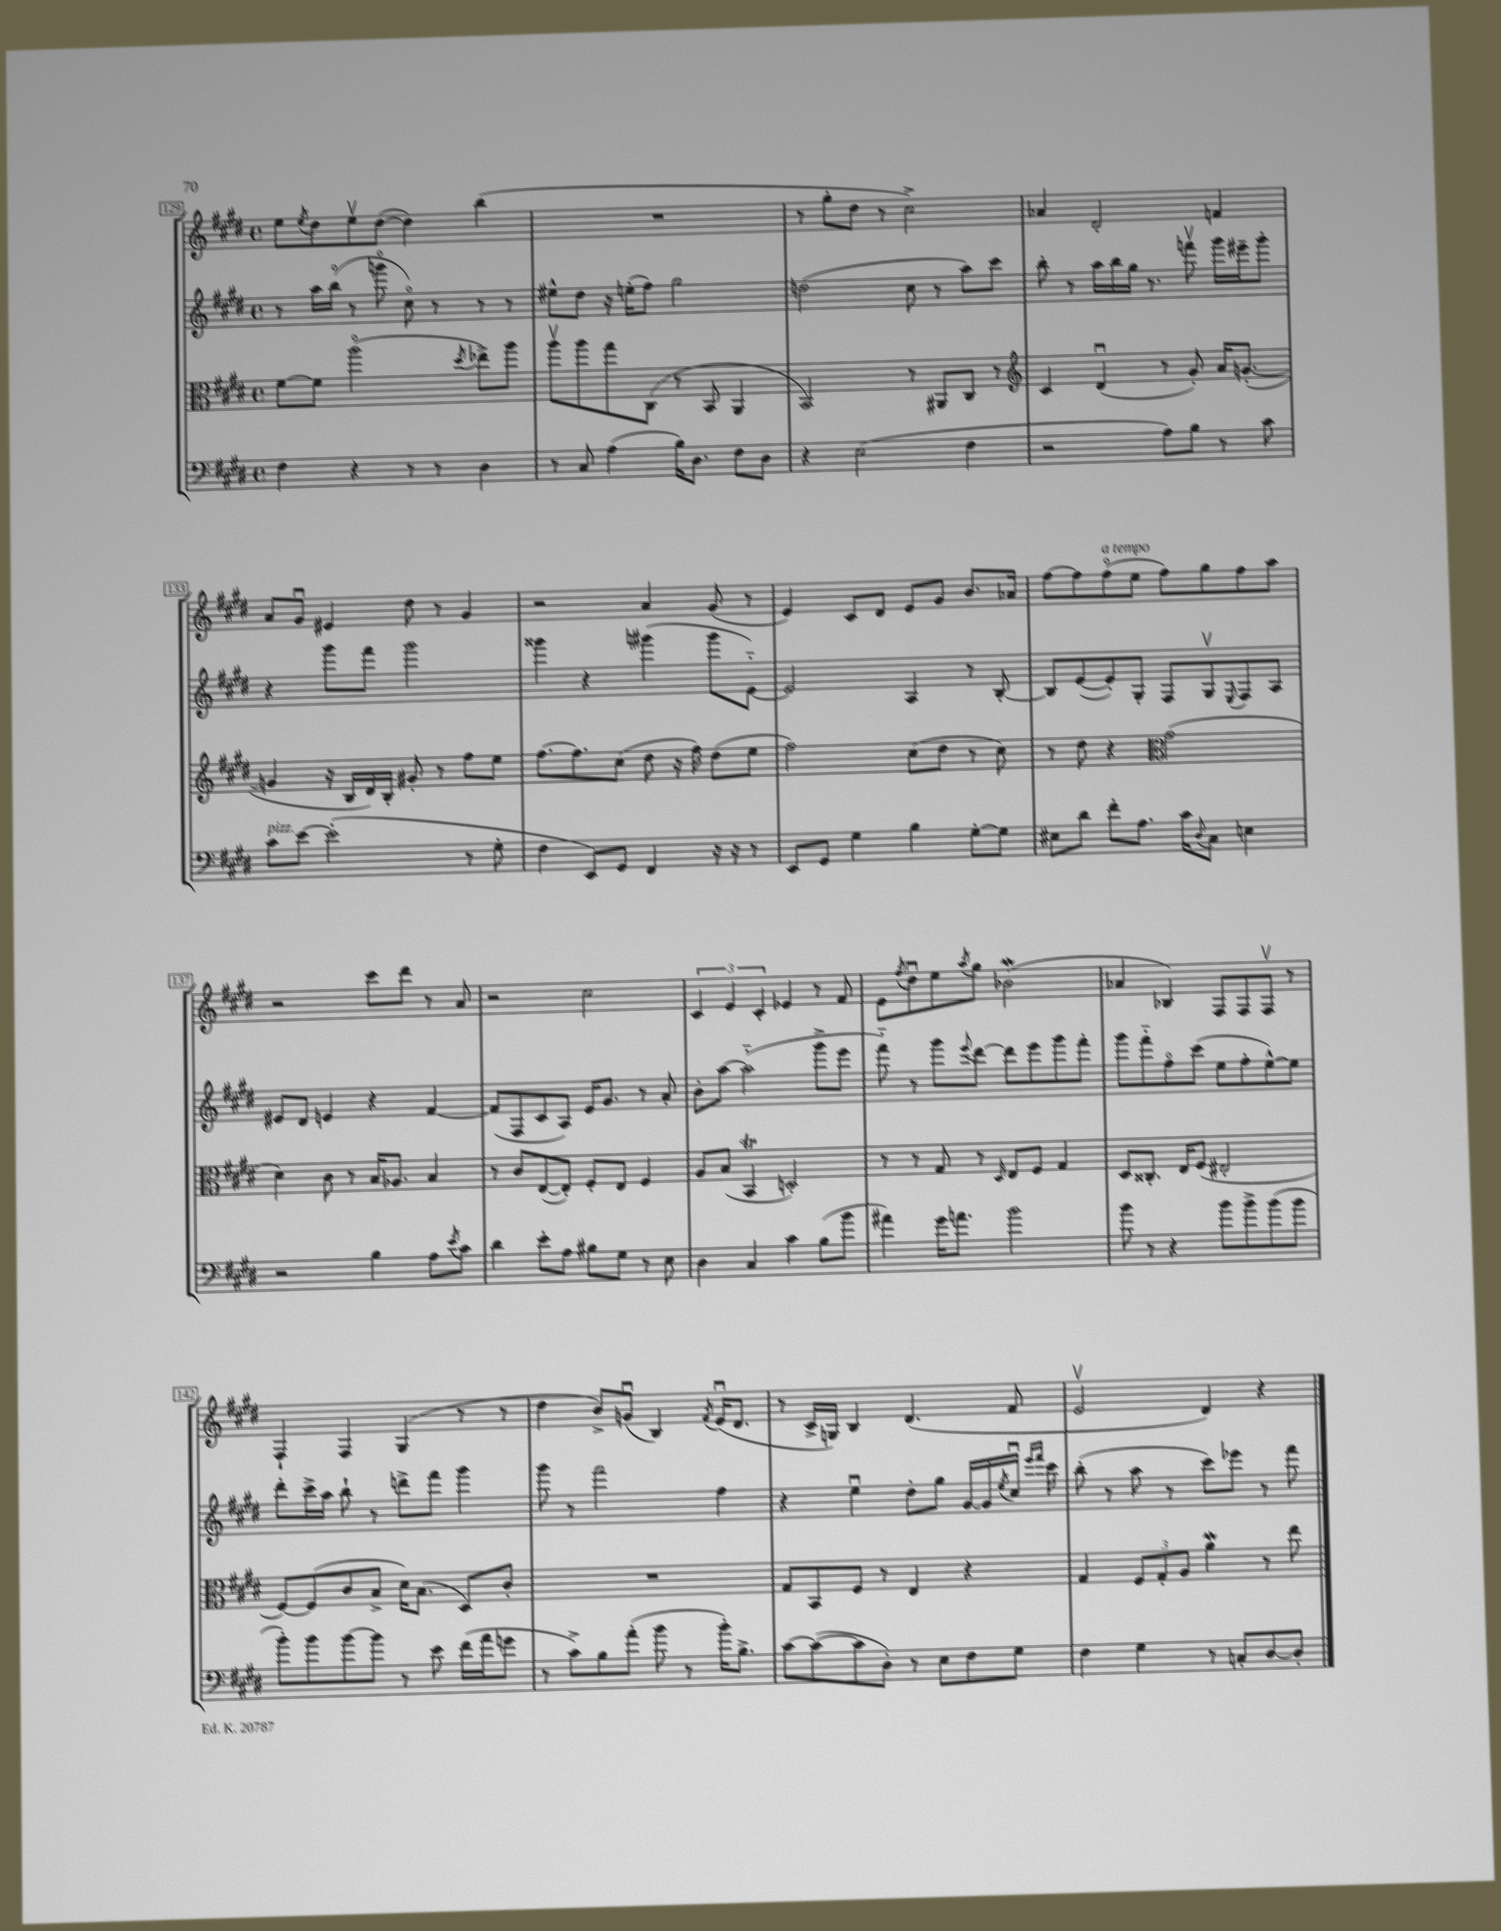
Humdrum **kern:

**kern	**kern	**kern	**kern
*part4	*part3	*part2	*part1
*staff4	*staff3	*staff2	*staff1
*clefF4	*clefC3	*clefG2	*clefG2
*k[f#c#g#d#]	*k[f#c#g#d#]	*k[f#c#g#d#]	*k[f#c#g#d#]
*M4/4	*M4/4	*M4/4	*M4/4
*met(c)	*met(c)	*met(c)	*met(c)
=129	=129	=129	=129
4F#\	[8f#\L	8r	8ee\L
.	.	.	8qee/
.	8f#\J]	16aa\LL	8dd#\
.	.	(16bb\JJ	.
4r	(2aa\	8r	8eev\
.	.	8gggn\	([8dd#\J
8r	.	8cc#\)	4dd#\])
8r	.	8r	.
.	8qdd#/	.	.
4D#\	8ee-X^\L)	8r	(4bb\
.	8aa\J	8r	.
=130	=130	=130	=130
8r	8aav\L	8ee#X^^\L	1r
8C#/	8aa\	8dd#\J	.
(4A\	8gg#\	16r	.
.	.	(16een'\KL	.
.	(8C#\J	8ff#\J)	.
16B\KL)	8r	2gg#\	.
8.D#\J	.	.	.
.	8BB/	.	.
8F#\L	4AA/	.	.
8D#\J	.	.	.
=131	=131	=131	=131
4r	2BB/)	(2ddn\	8r
.	.	.	8gg#'\L
(2E\	.	.	8dd#\J
.	.	.	8r
.	8r	8cc#\	2cc#^\)
.	8AA#X/L	8r	.
4F#\	8C#/J	8aa\L)	.
.	8r	8ccc#\J	.
=132	=132	=132	=132
*	*clefG2	*	*
2r	4c#/	8bb'\	4a-X/
.	.	8r	.
.	(4d#u/	16aa\LL	2d#'/
.	.	16bb\	.
.	.	16gg#\JJ	.
.	.	8.r	.
8A\L)	8r	.	.
8B\J	8g#'/)	8fffnv\	.
8r	16a/KL	16ggg#\LL	4fn/
.	([8.gn'/J	16eee#X~\J	.
8c#\	.	8ggg#'\J	.
!!LO:LB:g=z
=133	=133	=133	=133
!LO:TX:a:i:t=pizz.	!	!	!
8c#\L	4gn/]	4r	8a/L
[8e\J	.	.	8g#u/J
(2e'\]	16r	8ggg#\L	4e#X/
.	16B/LL	.	.
.	16d#/)	8fff#\J	.
.	16B'/JJ	.	.
.	8g#X'/	2ggg#\	8dd#\
.	8r	.	8r
8r	8ff#\L	.	4g#/
8G#'\	8ee\J	.	.
=134	=134	=134	=134
4F#\	[8.ff#\L	4ggg##X\	2r
.	8.ff#\]	.	.
8EE/L)	.	4r	.
8GG#/J	(8cc#\J	.	.
4FF#/	8dd#\	(4ggg#X\	4a/
.	16r	.	.
.	16ff#\)	.	.
16r	(8dd#\L	8ggg#\L	(8g#/
16r	.	.	.
8r	8ee\J	[8e\J)	8r
=135	=135	=135	=135
8EE/L	2ff#\)	2e/]	4e/)
8GG#/J	.	.	.
4G#\	.	.	8c#/L
.	.	.	8d#/J
4B\	(8cc#\L	4A/	8e/L
.	8dd#\J	.	8g#/J
[8G#'\L	8r	8r	8.b/L
8G#\J]	8cc#\)	[8B'/	.
.	.	.	16a-X/Jk
=136	=136	=136	=136
8E#X\L	8r	8B/L]	[8ff#\L
8d#\J	8dd#\	([8e/	8ff#\]
!	!	!	!LO:TX:a:i:t=a tempo
8f#'\L	4r	8e'/])	(8ff#\
8.A\J	.	8G#'/J	8ee\J
*	*clefC3	*	*
.	(2g#\	8F#/L	8ff#\L)
16c#\KL	.	.	.
8qqD#/	.	.	.
8C#\J	.	8G#v/	8gg#\
.	.	8qqE/	.
4En\	.	8F#/	8ff#\
.	.	8A/J	8aa\J
!!LO:LB:g=z
=137	=137	=137	=137
2r	4d#\)	8e#X/L	2r
.	.	8d#/J	.
.	8c#\	4en/	.
.	8r	.	.
4B\	16B/KL	4r	8ccc#\L
.	8.A-X/J	.	.
.	.	.	8ddd#\J
8A\L	4B/	[4f#/	8r
8qe/	.	.	.
8c#\J	.	.	8a/
=138	=138	=138	=138
4d#\	8r	(8f#/L]	2r
.	8c#/L	8F#/	.
8e'\L	([8E/	8c#/	.
8A\J	8E'/J])	8A/J)	.
8B#X\L	8F#'/L	16e/KL	2cc#\
.	.	8.g#/J	.
8G#\J	8E/J	.	.
8r	4F#/	8r	.
8E\	.	8a'/	.
=139	=139	=139	=139
4D#\	8A/L	8b'\L	6c#/
.	(8B/J	[8aa\J	.
.	.	.	6e/
4C#/	4BBT/	(2aa\]	.
.	.	.	6c#'/
4c#\	2Dn'/)	.	4e-X/
(8B\L	.	8ggg#^\L	8r
8b\J	.	8eee\J	8f#/
=140	=140	=140	=140
4a#X\)	8r	8fff#\)	8e\L
.	.	.	8qff#/
.	8r	8r	8dd#u\
16g#\KL	8G#/	8ggg#\L	8ee\
8.an\J	.	.	.
.	.	8qqeee/	8qaa/
.	8r	[8ddd#\J	8gg#\J
.	16qqD#/	.	.
2b\	8E/L	8ddd#\L]	(2b-Xw\
.	8F#/J	8eee\	.
.	4G#/	8ggg#\	.
.	.	8fff#'\J	.
=141	=141	=141	=141
8b\	8D#/L	8ggg#\L	4a-X/
8r	8.C##X'/J	8fff#\	.
4r	.	8ff#\	4B-X/)
.	16E/KL	.	.
.	(8F#/J	(8ccc#\J	.
8b\L	2E#X'/	8ee\L	8F#/L
8b^\	.	8ff#'\	8F#/
(8b\	.	[8ee^^\)	8F#v/J
8b\J	.	8ee\J]	8r
!!LO:LB:g=z
=142	=142	=142	=142
8b'\L)	[8F#/L)	8ddd#'\L	4F#`/
8b\	(8F#/]	16ccc#^\L	.
.	.	16aa\JJ	.
[8b\	8c#/	8bb`\	4F#/
8b\J]	8B^/J	8r	.
8r	16d#\KL)	8dddn^\L	(4G#/
.	(8.B\J	.	.
8e\	.	8fff#\J	.
(16f#\LL	8D#/L)	4ggg#\	8r
16a\J	.	.	.
8gn\J	8c#'/J	.	8r
=143	=143	=143	=143
8r	1r	8ggg#\	4dd#\
8c#^\L)	.	8r	.
8B\	.	2fff#\	8b^/L)
(8a'\J	.	.	(8gnu/J
8b\	.	.	4B/)
8r	.	.	.
.	.	.	8qf#/
16b'\KL)	.	4ff#\	(16eu/KL
8.B^\J	.	.	8.d#/J
=144	=144	=144	=144
[8c#\L	8G#/L	4r	8r
(8c#\_	8BB/	.	16c#^/LL
.	.	.	16Gn/JJ)
8c#\]	8F#/J	4eeu\	4B/
8D#'\J)	8r	.	.
8r	4E/	8dd#'\L	(4.d#/
8E\L	.	8gg#\J	.
8F#\	4r	[16g#/LL	.
.	.	16g#/]	.
.	.	8qee/	.
8G#\J	.	16cc#u/JJ	8f#/
.	.	16qqeee/LL	.
.	.	16qqfff#/JJ	.
.	.	16ccc#\	.
=145	=145	=145	=145
4F#\	4G#/	(8bb'\	2ev/
.	.	8r	.
4G#\	12F#/L	8aa\	.
.	12G#'/	.	.
.	.	8r	.
.	12A/J	.	.
8r	4aw\	8ccc#\L)	4d#/)
8Cn'/L	.	8eee-X\J	.
[8D#/	8r	8r	4r
8D#'/J]	8ee\	8fff#\	.
==	==	==	==
*-	*-	*-	*-
